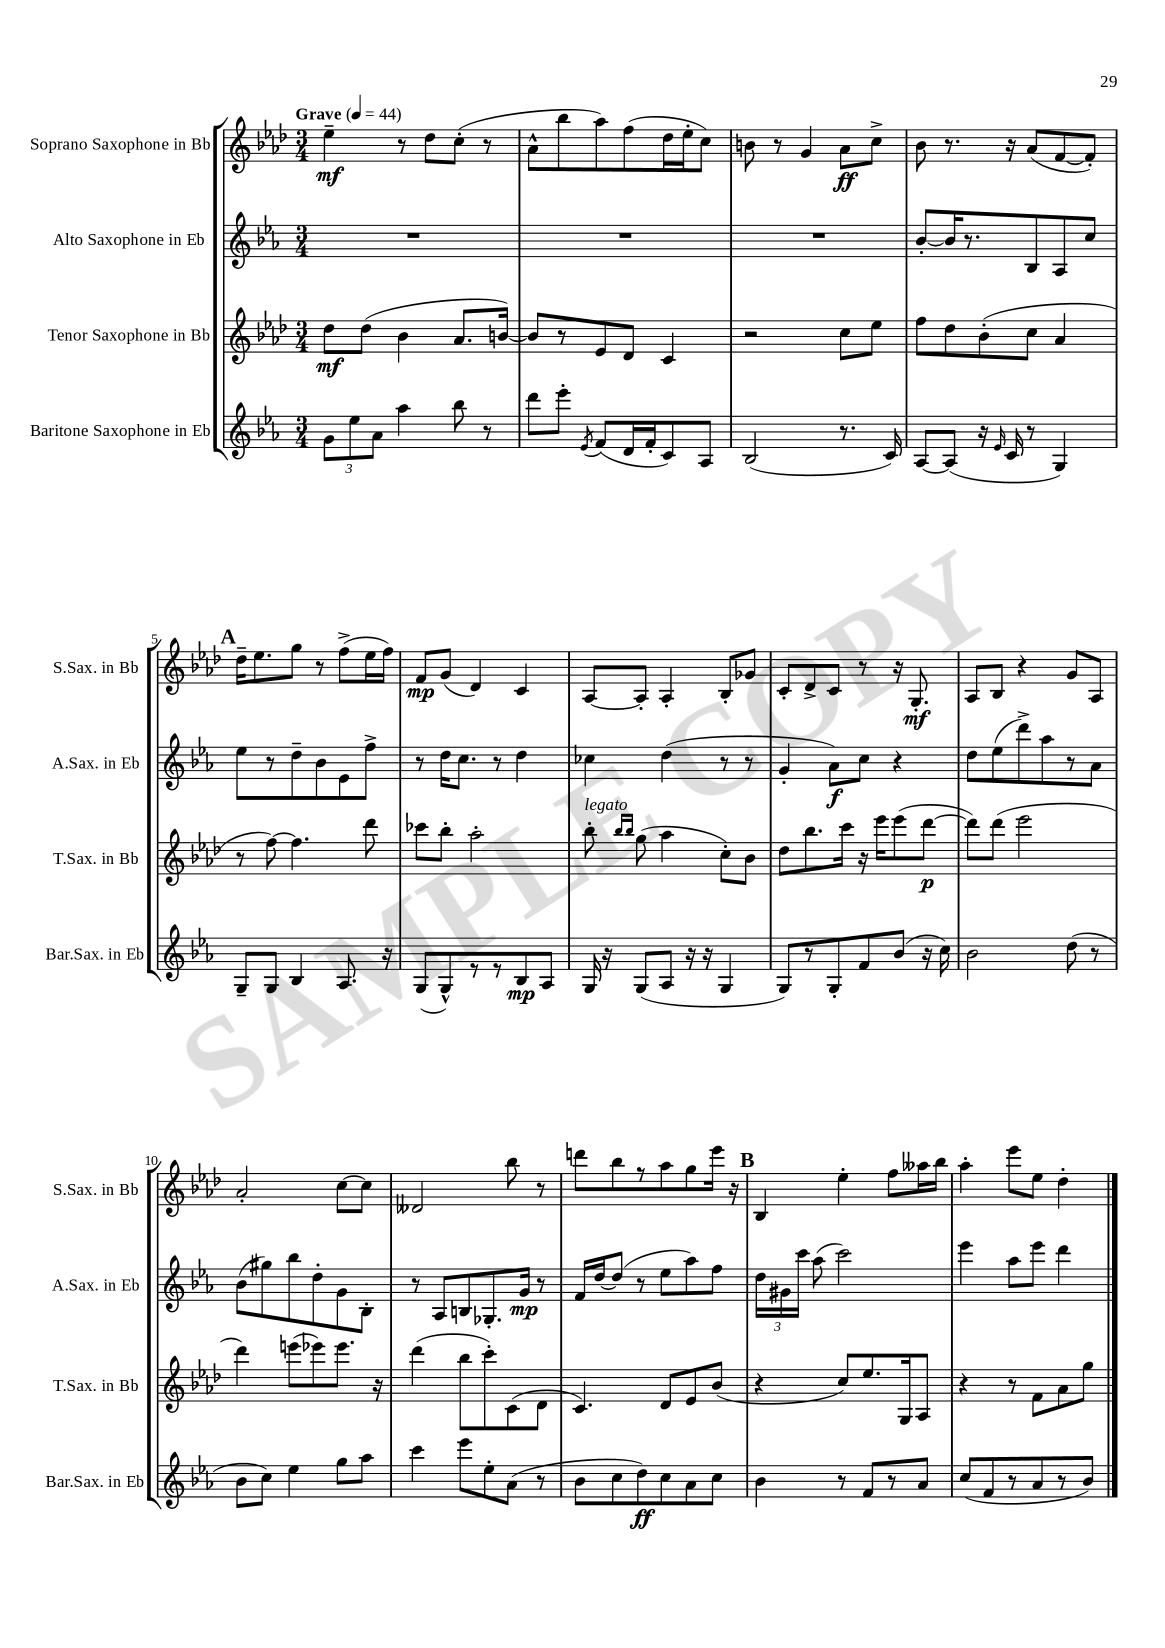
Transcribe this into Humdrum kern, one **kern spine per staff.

**kern	**kern	**kern	**kern
*staff4	*staff3	*staff2	*staff1
*clefG2	*clefG2	*clefG2	*clefG2
*k[b-e-a-]	*k[b-e-a-d-]	*k[b-e-a-]	*k[b-e-a-d-]
*M3/4	*M3/4	*M3/4	*M3/4
*MM44	*MM44	*MM44	*MM44
12g	8dd-	2.r	4ee-~
12ee-	.	.	.
.	(8dd-	.	.
12a-	.	.	.
4aa-	4b-	.	8r
.	.	.	8dd-
8bb-	8.a-	.	(8cc'
8r	.	.	8r
.	[16b)	.	.
=	=	=	=
8ddd	8b]	2.r	8a-^^
8eee-'	8r	.	8bb-
8qe-	.	.	.
(8f	8e-	.	8aa-)
16d	8d-	.	(8ff
16f'	.	.	.
8c)	4c	.	16dd-
.	.	.	16ee-'
8A-	.	.	8cc)
=	=	=	=
(2B-	2r	2.r	8b
.	.	.	8r
.	.	.	4g
8.r	8cc	.	8a-
.	8ee-	.	8cc^
16c)	.	.	.
=	=	=	=
[8A-	8ff	[8b-'	8b-
(8A-]	8dd-	16b-]	8.r
.	.	8.r	.
16r	(8b-'	.	.
16qqe-	.	.	.
16c	.	.	16r
8r	8cc	8B-	(8a-
4G)	4a-	8A-	[8f
.	.	8cc	8f'])
=	=	=	=
8G~	8r	8ee-	16dd-~
.	.	.	8.ee-
8G	[8ff)	8r	.
4B-	4.ff]	8dd~	8gg
.	.	8b-	8r
8.A-	.	8e-	(8ff^
.	8ddd-	8ff^	16ee-
16r	.	.	16ff)
=	=	=	=
(8G	8ccc-	8r	8f
8G^^)	8bb-'	16dd	(8g
.	.	8.cc	.
8r	2aa-'	.	4d-)
8r	.	8r	.
8B-	.	4dd	4c
8A-	.	.	.
=	=	=	=
16G	8bb-'	4cc-	[8A-
16r	.	.	.
.	16qqbb-	.	.
.	16qqbb-	.	.
(8G	(8gg	.	8A-']
8A-	4aa-	(4dd	4A-'
16r	.	.	.
16r	.	.	.
4G	8cc')	8r	8B-'
.	8b-	8r	8g-
=	=	=	=
8G)	8dd-	4g'	8c'
8r	8.bb-	.	8d-^
8G'	.	8a-)	8c
.	16ccc	.	.
8f	16r	8cc	8r
.	16eee-	.	.
(8b-	(8eee-	4r	16r
.	.	.	8.G'
16r	[8ddd-	.	.
16cc)	.	.	.
=	=	=	=
2b-	8ddd-])	8dd	8A-
.	(8ddd-	(8ee-	8B-
.	2eee-	8ddd^)	4r
.	.	8aa-	.
(8dd	.	8r	8g
8r	.	8a-	8A-
=	=	=	=
8b-	4ddd-)	(8b-	2a-'
8cc)	.	8gg#)	.
4ee-	(8eee	8bb-	.
.	8eee-)	8dd'	.
8gg	8.eee-	8g	[8cc
8aa-	.	8B-'	8cc]
.	16r	.	.
=	=	=	=
4ccc	(4ddd-	8r	2d--
.	.	8A-	.
8eee-	8bb-	8B	.
8ee-'	8ccc')	8.G-'	.
(8a-	(8c	.	8bb-
.	.	16g	.
8r	8d-	8r	8r
=	=	=	=
8b-	4.c)	16f	8ddd
.	.	[16dd	.
8cc	.	(8dd]	8bb-
8dd)	.	8r	8r
8cc	8d-	8ee-	8aa-
8a-	8e-	8aa-)	8gg
8cc	(8b-	8ff	16eee-
.	.	.	16r
=	=	=	=
4b-	4r	24dd	4B-
.	.	24g#	.
.	.	24ccc	.
.	.	(8aa-	.
8r	8cc)	2ccc)	4ee-'
8f	8.ee-	.	.
8r	.	.	8ff
.	16G	.	.
8a-	8A-	.	16aa--
.	.	.	16bb-
=	=	=	=
(8cc	4r	4eee-	4aa-'
8f	.	.	.
8r	8r	8aa-	8eee-
8a-	8f	8eee-	8ee-
8r	8a-	4ddd	4dd-'
8b-)	8gg	.	.
==	==	==	==
*-	*-	*-	*-
